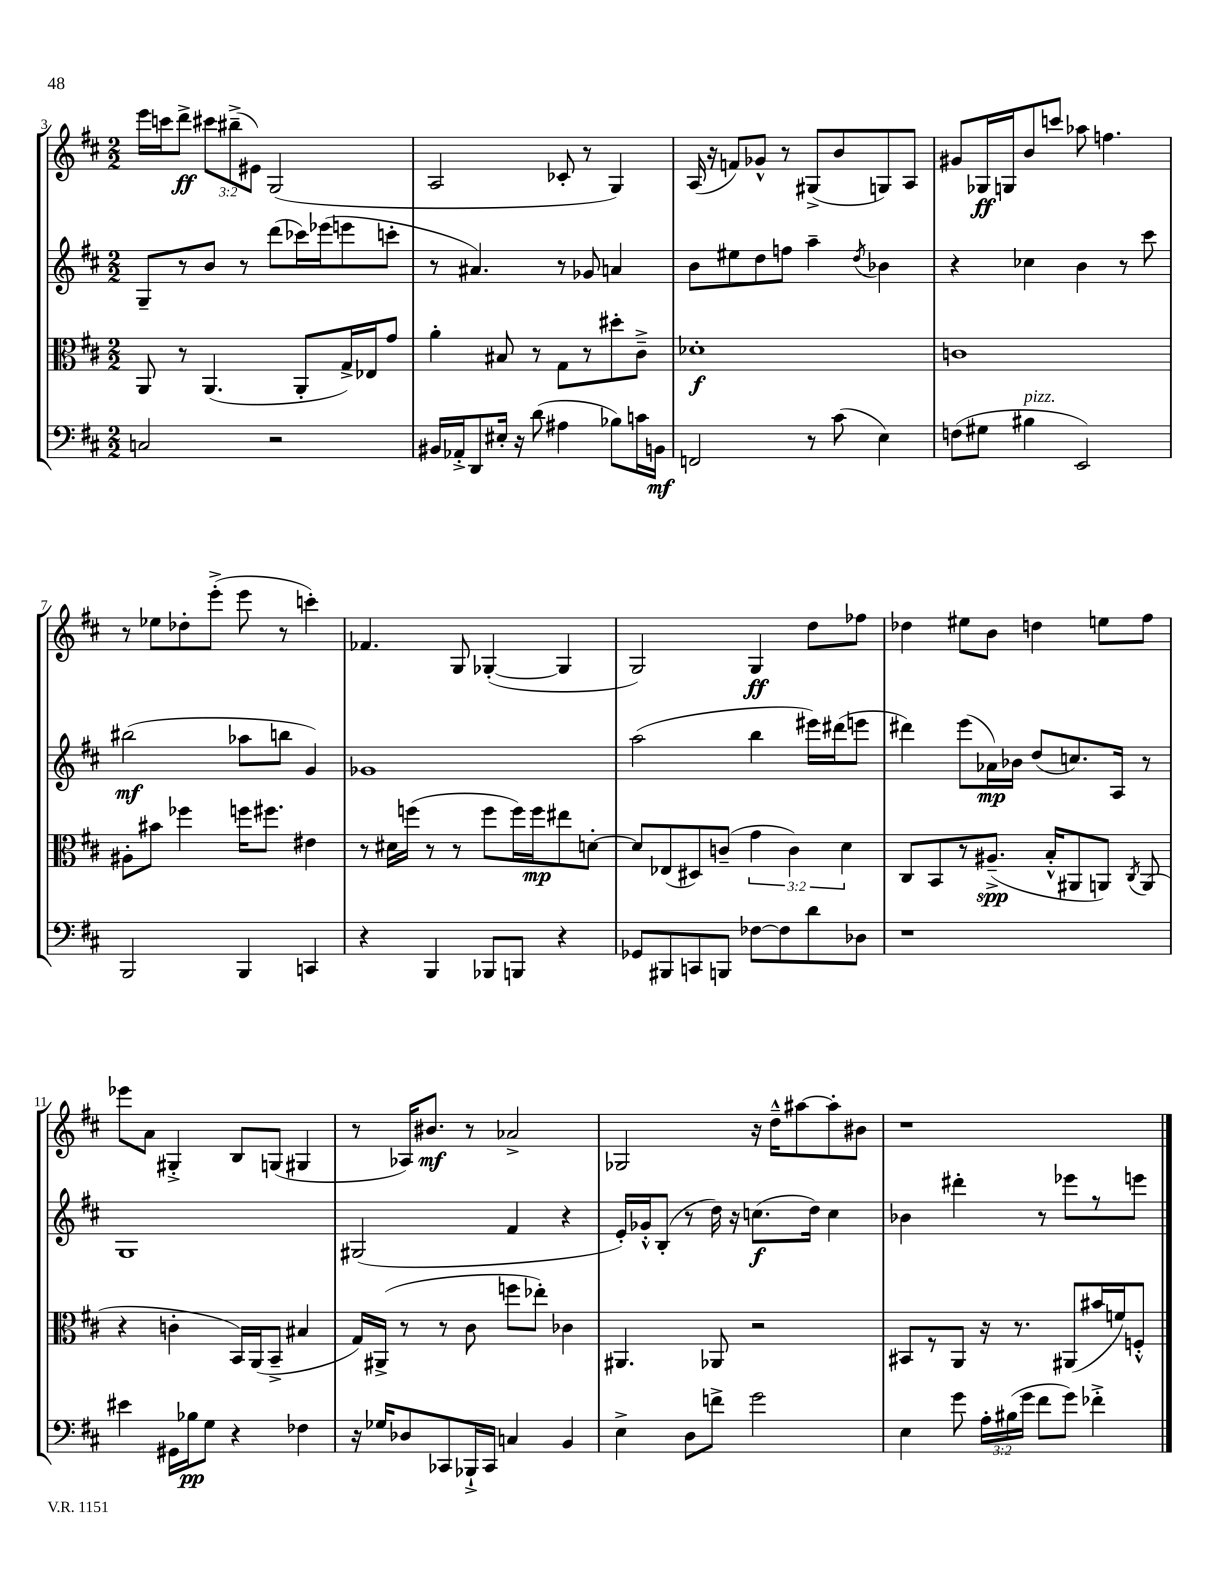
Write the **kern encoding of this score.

**kern	**kern	**kern	**kern
*staff4	*staff3	*staff2	*staff1
*clefF4	*clefC3	*clefG2	*clefG2
*k[f#c#]	*k[f#c#]	*k[f#c#]	*k[f#c#]
*M2/2	*M2/2	*M2/2	*M2/2
2C/	8AA/	8G~/L	16eee\LL
.	.	.	16ccc\J
.	8r	8r	8ddd^\J
.	(4.AA/	8b/J	12ccc#\L
.	.	.	(12bb#~^\
.	.	8r	.
.	.	.	12e#\J)
2r	.	(8ddd\L	(2G/
.	8AA'/L	16ccc-\L)	.
.	.	(16eee-\J	.
.	16G^/L)	8eee\	.
.	16E-/J	.	.
.	8g/J	8ccc'\J	.
=	=	=	=
16BB#/LL	4a'\	8r	2A/
16AA-'^/J	.	.	.
8DD/	.	4.a#/)	.
16E#'/Jk	8B#/	.	.
16r	.	.	.
(8d\	8r	.	.
4A#\	8G\L	8r	8c-'/
.	8r	8g-/	8r
8B-\L)	8dd#'\	4a/	4G/)
16c\L	8c#~^\J	.	.
16BB\JJ	.	.	.
=	=	=	=
2FF/	1d-'	8b\L	(16A/
.	.	.	16r
.	.	8ee#\	8f/L)
.	.	8dd\	8g-^^/J
.	.	8ff\J	8r
8r	.	4aa~\	(8G#^/L
(8c#\	.	.	8b/
.	.	8qdd/	.
4E\)	.	4b-\	8G/)
.	.	.	8A/J
=	=	=	=
(8F\L	1c	4r	8g#/L
8G#\J	.	.	16G-/L
.	.	.	16G/J
4B#\	.	4cc-\	8b/
.	.	.	8ccc/J
2EE/)	.	4b\	8aa-\
.	.	.	4.ff\
.	.	8r	.
.	.	8ccc#\	.
=	=	=	=
2BBB/	8A#'\L	(2bb#\	8r
.	8b#\J	.	8ee-\L
.	4ff-\	.	8dd-'\
.	.	.	(8eee'^\J
4BBB/	16ff\LK	8aa-\L	8eee\
.	8.ff#\J	.	.
.	.	8bb\J	8r
4CC/	4e#\	4g/)	4ccc'\)
=	=	=	=
4r	8r	1g-	4.f-/
.	16d#\LL	.	.
.	(16ff\JJ	.	.
4BBB/	8r	.	.
.	8r	.	8G/
8BBB-/L	8ff\L	.	([4G-'/
8BBB/J	16ff\L)	.	.
.	16ff\J	.	.
4r	8ee#\	.	4G-/]
.	[8d'\J	.	.
=	=	=	=
8GG-/L	8d/]L	(2aa\	2G/)
8BBB#/	(8E-/	.	.
8CC/	8D#/)	.	.
8BBB/J	(8c~/J	.	.
[8F-\L	6g\	4bb\	4G/
8F-\]	.	.	.
.	6c\)	.	.
8d\	.	16eee#\LL)	8dd\L
.	.	(16ddd#\J	.
.	6d\	.	.
8D-\J	.	8eee\J	8ff-\J
=	=	=	=
1r	8C#/L	4ddd#\)	4dd-\
.	8BB/	.	.
.	8r	(8eee\L	8ee#\L
.	(8.A#~^/J	16a-\L)	8b\J
.	.	16b-\JJ	.
.	.	(8dd/L	4dd\
.	16B'^^/LK	.	.
.	8AA#/	8.cc/)	.
.	8AA/J)	.	8ee\L
.	.	16A/Jk	.
.	8qC#/	.	.
.	(8AA/	8r	8ff#\J
=	=	=	=
4e#\	4r	1G	8eee-\L
.	.	.	8a\J
16GG#\LL	4c'\	.	4G#'^/
16B-\J	.	.	.
8G\J	.	.	.
4r	16BB/LL)	.	8B/L
.	(16AA/J	.	.
.	8BB~^/J	.	(8G/J
4F-\	4B#/	.	4G#/
=	=	=	=
16r	16G/LL)	(2G#/	8r
16G-/LK	(16AA#^/JJ	.	.
8D-/	8r	.	16A-/LK)
.	.	.	8.b#/J
8CC-/	8r	.	.
16BBB-`^/L	8c#\	.	8r
16CC-/JJ	.	.	.
4C/	8ff\L	4f#/	2a-^/
.	8ee-'\J)	.	.
4BB/	4c-\	4r	.
=	=	=	=
4E^\	4.AA#/	16e'/LL)	2G-/
.	.	16g-'^^/J	.
.	.	(8B'/J	.
8D\L	.	8r	.
8f^\J	8AA-/	16dd\)	.
.	.	16r	.
2g\	2r	(8.cc\L	16r
.	.	.	16dd~^^\LK
.	.	.	[8aa#\
.	.	16dd\Jk)	.
.	.	4cc\	8aa#'\]
.	.	.	8b#\J
=	=	=	=
4E\	8BB#/L	4b-\	1r
.	8r	.	.
8g\	8AA/J	4ddd#'\	.
24A'\LL	16r	.	.
(24B#\	.	.	.
.	8.r	.	.
24g\JJ	.	.	.
8f#\L	.	8r	.
8g\J)	(8AA#/L	8eee-\L	.
4f-'^\	16b#/L	8r	.
.	16f/J)	.	.
.	8F'^^/J	8eee\J	.
==	==	==	==
*-	*-	*-	*-
